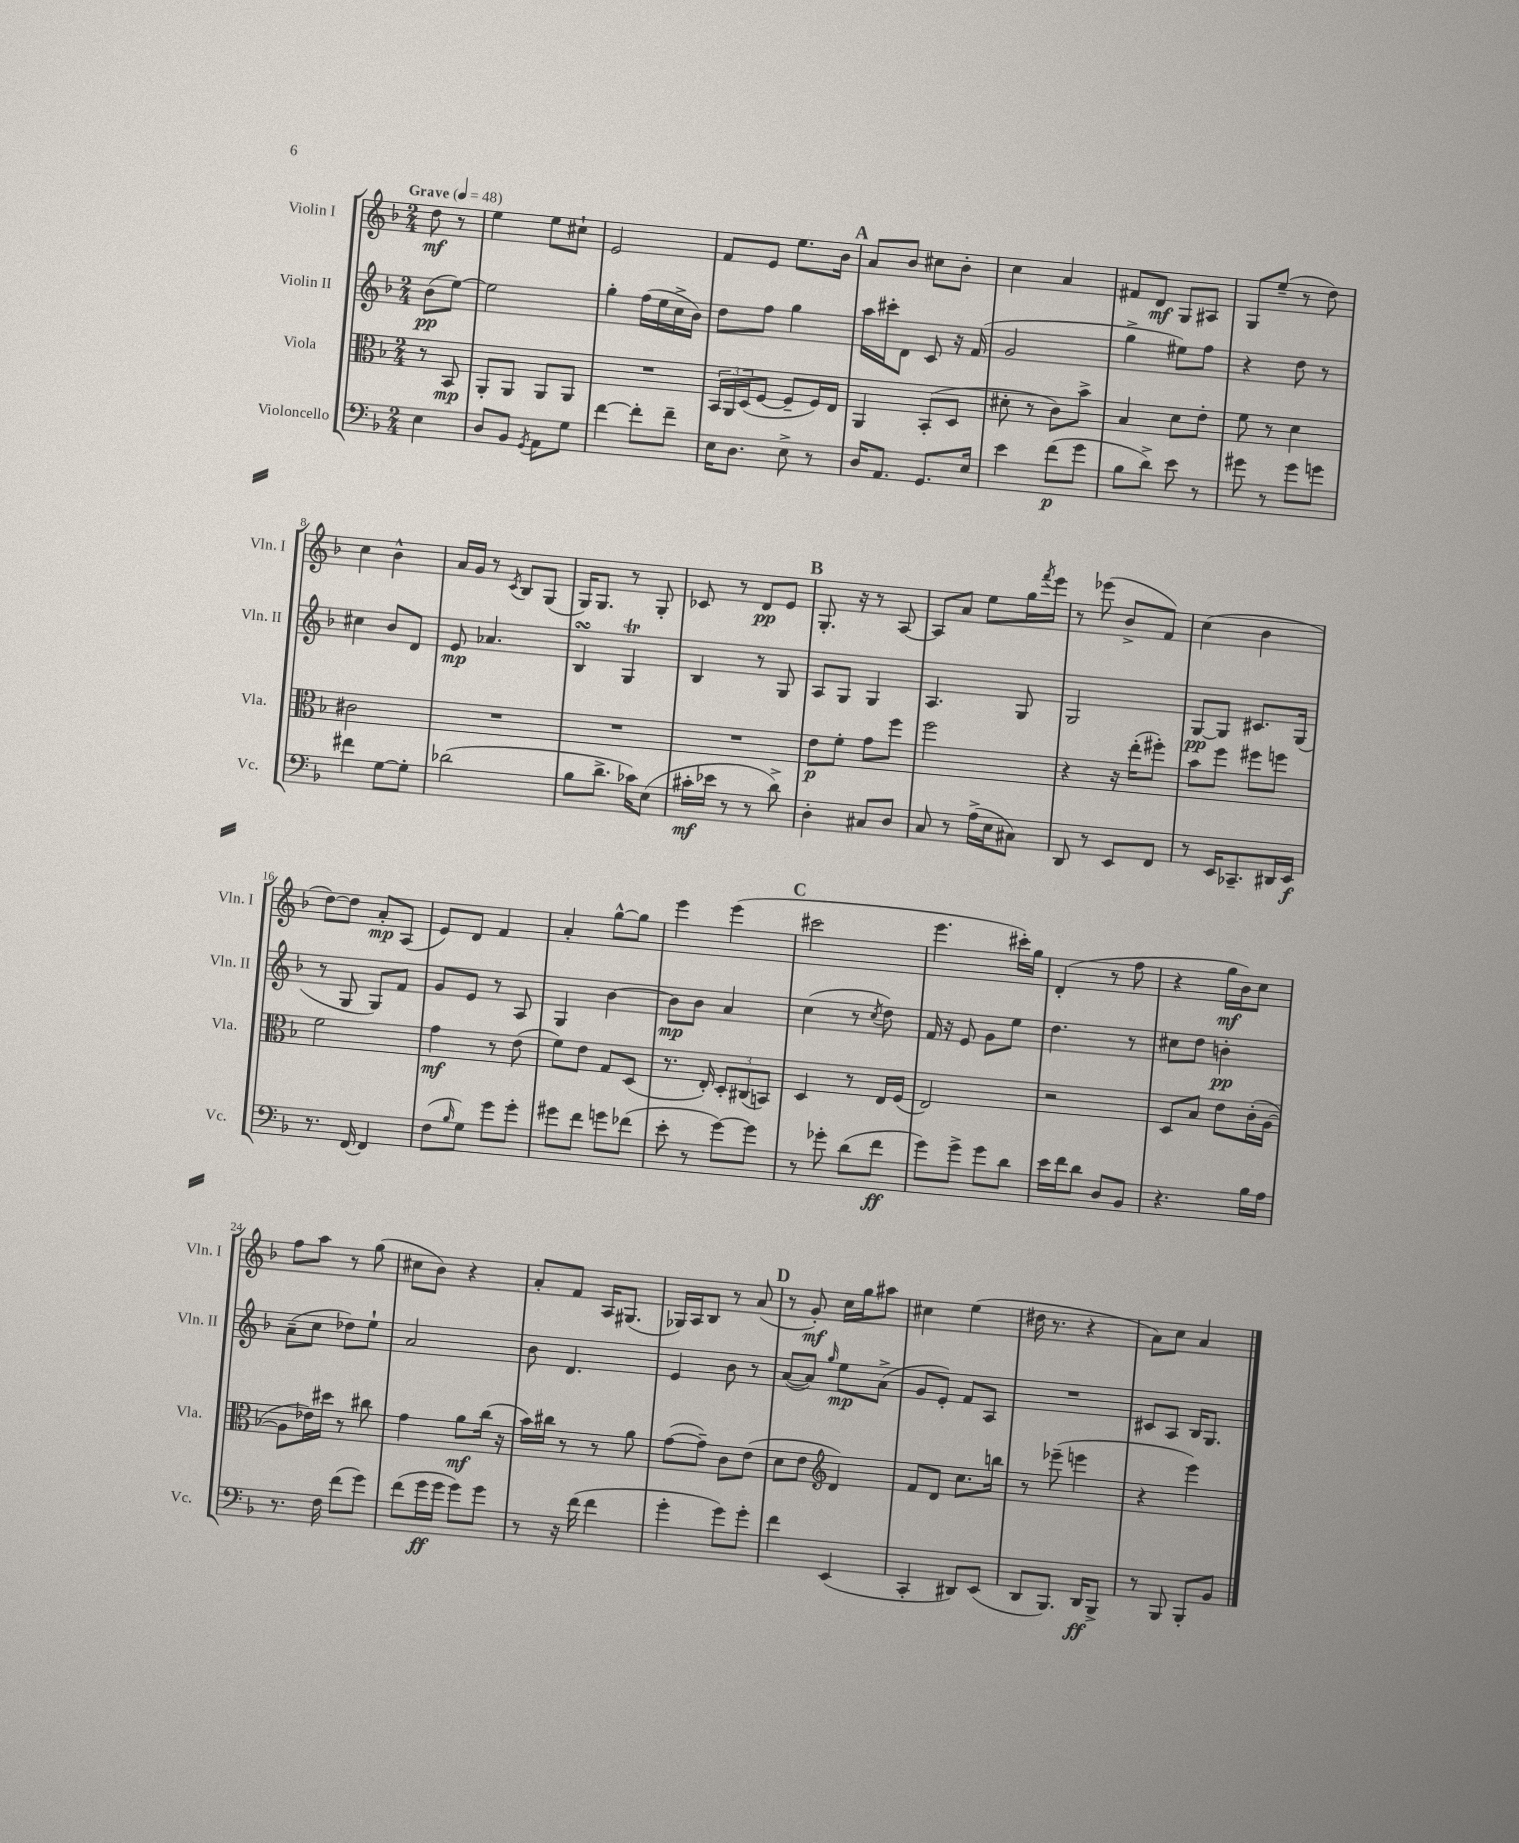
<<
\new StaffGroup <<
\new Staff = "s0" \with { instrumentName = "Violin I" shortInstrumentName = "Vln. I" } {
    \clef treble \key f \major \numericTimeSignature \time 2/4 \partial 4 \tempo "Grave" 4 = 48
    d''8\mf r8 |
    e''4 e''8 cis''8-! |
    e'2 |
    f'8 e'8 e''8. bes'16 |
    \mark \markup { \bold "A" } a'8 bes'8 cis''8 bes'8-. |
    c''4 a'4 |
    fis'8 d'8\mf g8 ais8 |
    g8 e''8--( r8 d''8) |
    c''4 bes'4-^ |
    a'16 g'16 r8 \acciaccatura { c'8 } bes8 g8( |
    g16) g8. r8 g8-. |
    ces'8 r8 d'8\pp e'8 |
    \mark \markup { \bold "B" } g8.-. r16 r8 a8~ |
    a8 a'8 e''8 g''16 \acciaccatura { f'''8 } e'''16 |
    r8 ees'''8( bes'8-> f'8) |
    c''4( bes'4 |
    d''8~) d''8 a'8-.\mp a8( |
    e'8) d'8 f'4 |
    a'4-. g''8~-^ g''8 |
    e'''4 e'''4( |
    \mark \markup { \bold "C" } cis'''2 |
    e'''4. cis'''16-.) g''16 |
    d'4-.( r8 f''8 |
    r4 g''16\mf bes'16) c''8 |
    f''8 a''8 r8 g''8( |
    cis''8 bes'8) r4 |
    a'8-. f'8 a16 gis8.( |
    ges16) a16 bes8 r8 a'8( |
    \mark \markup { \bold "D" } r8 g'8-.\mf) c''16 g''16 ais''8 |
    cis''4 e''4( |
    dis''16 r8. r4 |
    a'8) c''8 a'4 \bar "|." |
}
\new Staff = "s1" \with { instrumentName = "Violin II" shortInstrumentName = "Vln. II" } {
    \clef treble \key f \major \numericTimeSignature \time 2/4 \partial 4
    bes'8\pp( e''8~) |
    e''2 |
    g''4-. f''16( e''16 c''16-> bes'16) |
    d''8 f''8 g''4 |
    \mark \markup { \bold "A" } a''16 cis'''16-. d'8 c'8 r16 f'16( |
    g'2 |
    g''4-> eis''8) f''8 |
    r4 d''8 r8 |
    cis''4 bes'8 d'8 |
    e'8\mp aes'4. |
    bes4\turn g4\trill |
    bes4 r8 g8 |
    \mark \markup { \bold "B" } a8 g8 g4 |
    a4. g8 |
    g2 |
    g8~\pp g8 cis'8. g16( |
    r8 g8 g8) f'8 |
    g'8 e'8 r8 a8 |
    g4 bes'4~ |
    bes'8\mp bes'8 a'4 |
    \mark \markup { \bold "C" } c''4( r8 \acciaccatura { c''8 } d''8) |
    f'16 r16 e'8 g'8 e''8 |
    d''4. r8 |
    cis''8 d''8 b'4-.\pp |
    a'8--( c''8 des''8) e''8-! |
    a'2 |
    bes'8 d'4. |
    e'4 bes'8 r8 |
    \mark \markup { \bold "D" } a'8~( a'8) \grace { g''16 } e''8\mp a'8->( |
    g'8 e'8-.) f'8 a8 |
    R2 |
    cis'8 a8 bes16 g8. \bar "|." |
}
\new Staff = "s2" \with { instrumentName = "Viola" shortInstrumentName = "Vla." } {
    \clef alto \key f \major \numericTimeSignature \time 2/4 \partial 4
    r8 bes,8\mp |
    a,8-. a,8 a,8 a,8 |
    R2 |
    \tuplet 3/2 { bes,16 a,16 d16( } f8~ f8-- f16) e16 |
    \mark \markup { \bold "A" } a,4 bes,8-.( d8 |
    dis'8-. r8 c'8) bes'8-> |
    bes4 d'8 e'8-. |
    f'8 r8 d'4 |
    cis'2 |
    R2 |
    R2 |
    R2 |
    \mark \markup { \bold "B" } e'8\p f'8-. g'8 f''8 |
    f''2 |
    r4 r16 e''16-.( fis''8-.) |
    bes'8 f''8 fis''8 f''8 |
    f'2 |
    g'4\mf r8 e'8( |
    f'8) e'8 g8 d8( |
    r8. e16-.) \tuplet 3/2 { d8-. cis8( b,8) } |
    \mark \markup { \bold "C" } d4 r8 e16 f16( |
    e2) |
    r2 |
    d8 bes8 e'8 c'16-.( a16~ |
    a8 ees'16) dis''16 r8 cis''8 |
    g'4 a'8\mf c''16( r16 |
    bes'16) cis''16 r8 r8 a'8 |
    g'8~( g'8--) c'8 e'8( |
    \mark \markup { \bold "D" } d'8 e'8 \clef treble d'4) |
    f'8 d'8 c''8. b''16 |
    r8 ees'''8--( e'''4 |
    r4 e'''4) \bar "|." |
}
\new Staff = "s3" \with { instrumentName = "Violoncello" shortInstrumentName = "Vc." } {
    \clef bass \key f \major \numericTimeSignature \time 2/4 \partial 4
    e4 |
    d8 bes,8 \acciaccatura { g,8 } a,8 g8 |
    f'4~ f'8-. f'8-- |
    e16 d8. e8-> r8 |
    \mark \markup { \bold "A" } d16 a,8. g,8. e16 |
    e'4 f'8\p( g'8 |
    bes8 d'8->) e'8 r8 |
    gis'8 r8 gis'8 g'8 |
    fis'4 g8~ g8-. |
    des'2( |
    bes8 d'8.-> ces'16) e8( |
    cis'16-.\mf ees'16 r8 r8 d'8->) |
    \mark \markup { \bold "B" } d4-. cis8 d8 |
    c8 r8 a16->( e16 cis8) |
    d,8 r8 e,8 f,8 |
    r8 e,16 ces,8.-- dis,16 e,16\f |
    r8. f,16~ f,4 |
    f8( \grace { bes16 } g8) g'8 g'8-. |
    gis'8 f'8 g'8 fes'8( |
    e'8-. r8 g'8~) g'8 |
    \mark \markup { \bold "C" } r8 ges'8-. d'8( f'8\ff |
    g'8) g'8-> g'8 d'8 |
    e'16 f'16 d'8 d8 bes,8 |
    r4. bes16 a16 |
    r8. f16 f'8( g'8) |
    f'8( g'16\ff g'16 g'8) g'8 |
    r8 r16 f'16( f'4 |
    g'4-. g'8) g'8-. |
    \mark \markup { \bold "D" } f'4 e,4( |
    c,4-. dis,8) e,8( |
    d,8 bes,,8.) d,16\ff bes,,8-> |
    r8 bes,,8 bes,,8-. bes,8 \bar "|." |
}
>>
>>
